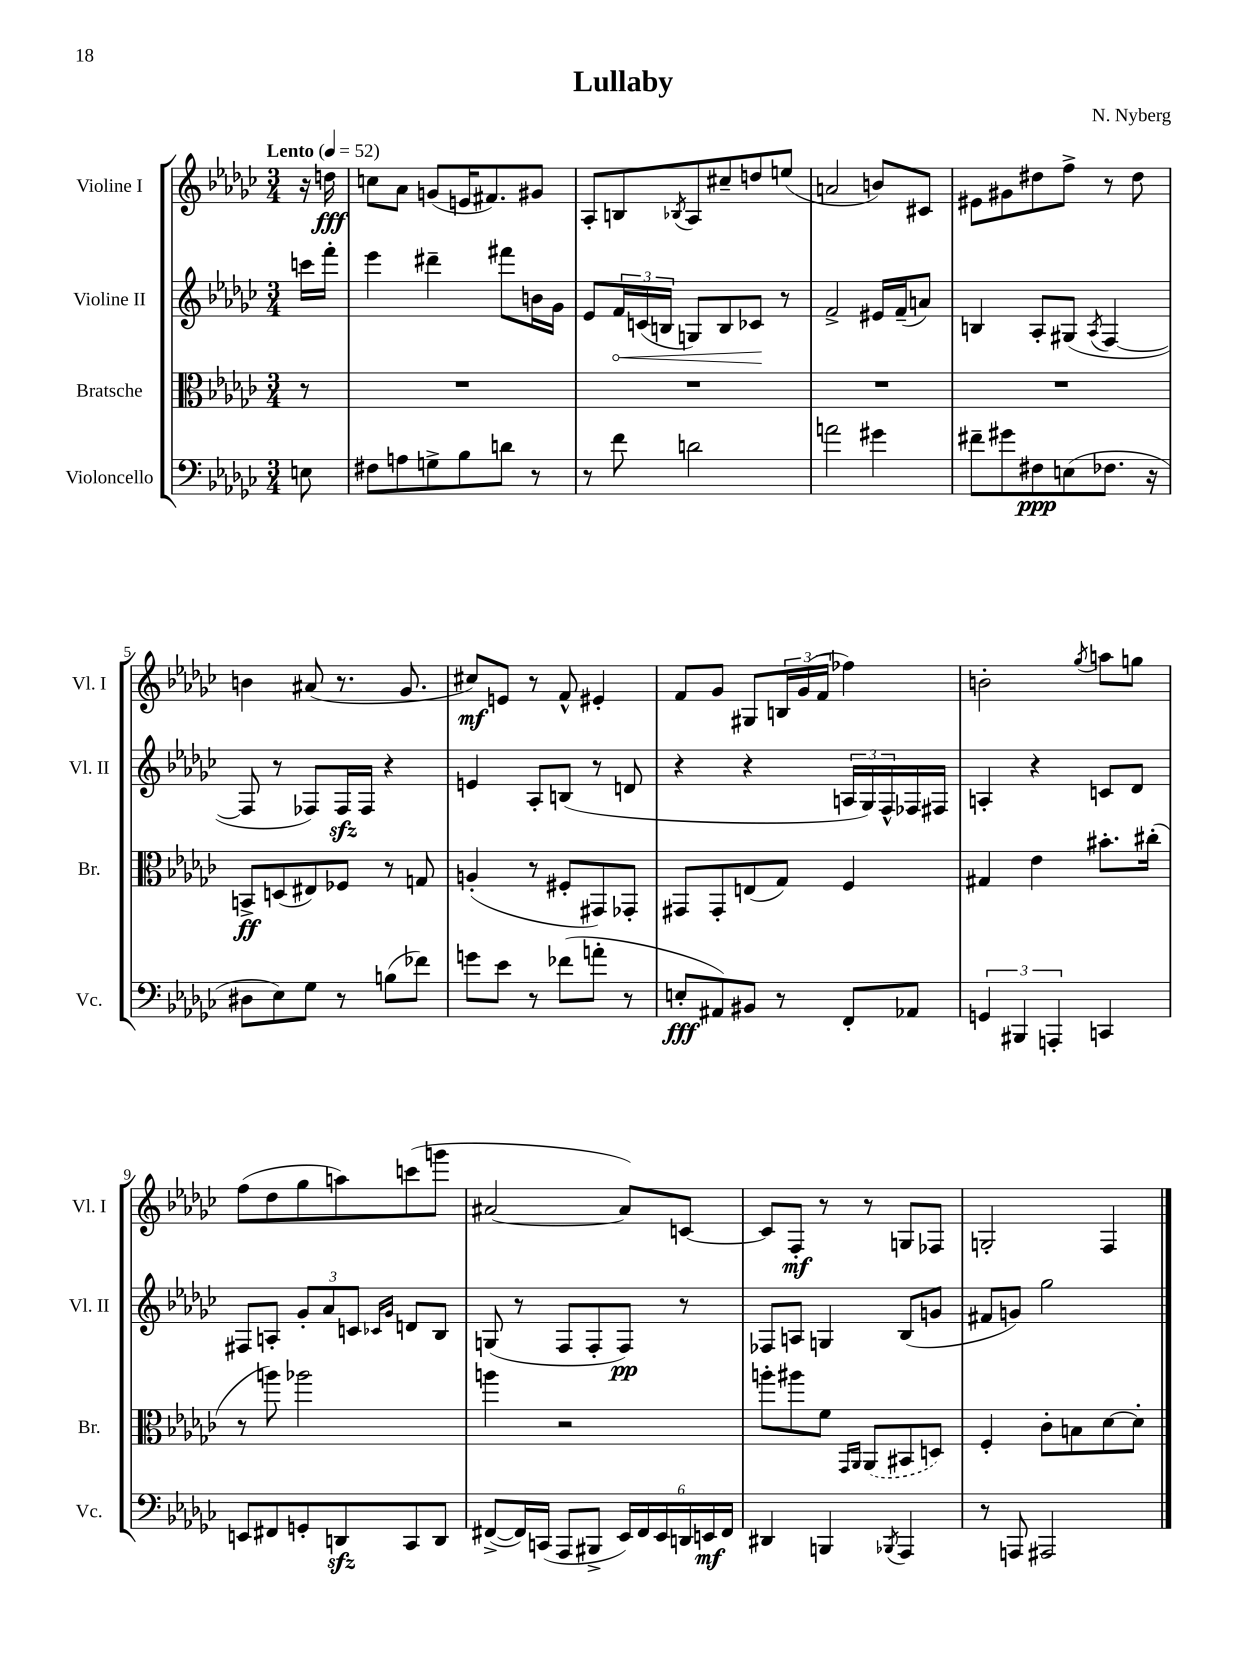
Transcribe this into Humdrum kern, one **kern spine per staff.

**kern	**dynam	**kern	**dynam	**kern	**dynam	**kern	**dynam
*part4	*part4	*part3	*part3	*part2	*part2	*part1	*part1
*staff4	*staff4	*staff3	*staff3	*staff2	*staff2	*staff1	*staff1
*I"Violoncello	*	*I"Bratsche	*	*I"Violine II	*	*I"Violine I	*
*I'Vc.	*	*I'Br.	*	*I'Vl. II	*	*I'Vl. I	*
*clefF4	*	*clefC3	*	*clefG2	*	*clefG2	*
*k[b-e-a-d-g-c-]	*	*k[b-e-a-d-g-c-]	*	*k[b-e-a-d-g-c-]	*	*k[b-e-a-d-g-c-]	*
*M3/4	*	*M3/4	*	*M3/4	*	*M3/4	*
*MM52	*	*MM52	*	*MM52	*	*MM52	*
=	=	=	=	=	=	=	=
!	!	!	!	!	!	!LO:TX:a:B:t=Lento	!
8En\	.	8r	.	16cccn\LL	.	16r	.
.	.	.	.	16fff'\JJ	.	16ddn\	fff
=1	=1	=1	=1	=1	=1	=1	=1
8F#X\L	.	2.r	.	4eee-\	.	8ccn\L	.
8An\	.	.	.	.	.	8a-\J	.
8Gn^\	.	.	.	4ddd#X~\	.	(8gn/L	.
8B-\	.	.	.	.	.	16en/K	.
.	.	.	.	.	.	8.f#X/)	.
8dn\J	.	.	.	8fff#X\L	.	.	.
8r	.	.	.	16bn\L	.	8g#X/J	.
.	.	.	.	16g-\JJ	.	.	.
=2	=2	=2	=2	=2	=2	=2	=2
8r	.	2.r	.	8e-/L	.	8A-'/L	.
!	!	!	!	!	!LO:HP:b	!	!
8f\	.	.	.	24f/L	<	8Bn/	.
.	.	.	.	(24cn/	.	.	.
.	.	.	.	24Bn/JJ	.	.	.
.	.	.	.	.	.	8qB-X/	.
2dn\	.	.	.	8Gn/L)	.	8A-/	.
.	.	.	.	8B/	.	8cc#X~/	.
.	.	.	.	8c-X/J	.	8ddn/	.
.	.	.	.	8r	[	(8een/J	.
=3	=3	=3	=3	=3	=3	=3	=3
2an\	.	2.r	.	2f^/	.	2an/	.
4g#X\	.	.	.	16e#X/LL	.	8bn/L)	.
.	.	.	.	(16f~/J	.	.	.
.	.	.	.	8an/J)	.	8c#X/J	.
=4	=4	=4	=4	=4	=4	=4	=4
8f#X~\L	.	2.r	.	4Bn/	.	8e#X\L	.
8g#X\	.	.	.	.	.	8g#X\	.
8F#X\	ppp	.	.	8A-'/L	.	8dd#X\	.
(8En\	.	.	.	(8G#X/J	.	8ff^\J	.
.	.	.	.	8qA-/	.	.	.
8.F-X\J	.	.	.	[4F/	.	8r	.
.	.	.	.	.	.	8dd#\	.
16r	.	.	.	.	.	.	.
!!LO:LB:g=z
=5	=5	=5	=5	=5	=5	=5	=5
8D#X\L	.	8BBn^/L	ff	8F/]	.	4bn\	.
8E-\)	.	(8Dn/	.	8r	.	.	.
8G-\J	.	8E#X/)	.	8F-X/L)	.	(8a#X/	.
8r	.	8F-X/J	.	16F-zz/L	.	8.r	.
.	.	.	.	16F-/JJ	.	.	.
(8Bn\L	.	8r	.	4r	.	.	.
.	.	.	.	.	.	8.g-/	.
8f-X\J)	.	8Gn/	.	.	.	.	.
=6	=6	=6	=6	=6	=6	=6	=6
8gn\L	.	(4An'/	.	4en/	.	8cc#X/L)	mf
8e-\J	.	.	.	.	.	8en/J	.
8r	.	8r	.	8A-'/L	.	8r	.
(8f-X\L	.	8F#X'/L	.	(8Bn/J	.	8f^^/	.
8an'\J	.	8GG#X/)	.	8r	.	4e#X'/	.
8r	.	8GG-X'/J	.	8dn/	.	.	.
=7	=7	=7	=7	=7	=7	=7	=7
8En'/L	fff	8GG#X/L	.	4r	.	8f/L	.
8AA#X/)	.	8GG#'/	.	.	.	8g-/J	.
8BB#X/J	.	(8En/	.	4r	.	8G#X/L	.
8r	.	8G-/J)	.	.	.	24Bn/L	.
.	.	.	.	.	.	(24g-/	.
.	.	.	.	.	.	24f/JJ	.
8FF'/L	.	4F/	.	24An/LL	.	4ff-X\)	.
.	.	.	.	24G-/)	.	.	.
.	.	.	.	24F^^/	.	.	.
8AA-X/J	.	.	.	16F-X/	.	.	.
.	.	.	.	16F#X/JJ	.	.	.
=8	=8	=8	=8	=8	=8	=8	=8
6GGn/	.	4G#X/	.	4An'/	.	2bn'\	.
6BBB#X/	.	.	.	.	.	.	.
.	.	4e-\	.	4r	.	.	.
6AAAn'/	.	.	.	.	.	.	.
.	.	.	.	.	.	8qgg-/	.
4CCn/	.	8.b#X'\L	.	8cn/L	.	8aan\L	.
.	.	.	.	8d-/J	.	8ggn\J	.
.	.	(16cc#X'\Jk	.	.	.	.	.
!!LO:LB:g=z
=9	=9	=9	=9	=9	=9	=9	=9
8EEn/L	.	8r	.	8F#X/L	.	(8ff\L	.
8FF#X/	.	8aan\)	.	8An'/J	.	8dd-\	.
8GGn'/	.	2aa-X\	.	12g-'/L	.	8gg-\	.
.	.	.	.	12a-/	.	.	.
8DDnzz/	.	.	.	.	.	8aan\)	.
.	.	.	.	12cn/J	.	.	.
.	.	.	.	16qqc-X/LL	.	.	.
.	.	.	.	16qqg-/JJ	.	.	.
8CC-/	.	.	.	8dn/L	.	(8cccn\	.
8DD/J	.	.	.	8B-/J	.	8gggn\J	.
=10	=10	=10	=10	=10	=10	=10	=10
([8FF#X^/L	.	4aan\	.	(8Gn/	.	[2a#X/	.
16FF#/L])	.	.	.	8r	.	.	.
(16CCn/JJ	.	.	.	.	.	.	.
8AAA-/L	.	2r	.	8F/L	.	.	.
8BBB#X^/J	.	.	.	8F'/	.	.	.
24EE-/LL)	.	.	.	8F/J)	pp	8a#/L])	.
24FF#/	.	.	.	.	.	.	.
24EE-/	.	.	.	.	.	.	.
24DDn/	.	.	.	8r	.	[8cn/J	.
24EEn/	mf	.	.	.	.	.	.
24FF#/JJ	.	.	.	.	.	.	.
=11	=11	=11	=11	=11	=11	=11	=11
4DD#X/	.	8aan'\L	.	8F-X/L	.	8c/L]	.
.	.	8aa#X\	.	8An/J	.	8F'/J	mf
4BBBn/	.	8f\J	.	4Gn/	.	8r	.
.	.	16qqGG-/LL	.	.	.	.	.
.	.	16qqAA-/JJ	.	.	.	.	.
.	.	(8AA-/L	.	.	.	8r	.
8qBBB-X/	.	.	.	.	.	.	.
4AAA-/	.	8BB#X/	.	(8B-/L	.	8Gn/L	.
.	.	8Dn/J)	.	8gn/J	.	8F-X/J	.
=12	=12	=12	=12	=12	=12	=12	=12
8r	.	4F'/	.	8f#X/L	.	2Gn'/	.
8AAAn/	.	.	.	8gn/J)	.	.	.
2AAA#X/	.	8c-'\L	.	2gg-\	.	.	.
.	.	8Bn\	.	.	.	.	.
.	.	[8d-\	.	.	.	4F/	.
.	.	8d-'\J]	.	.	.	.	.
==	==	==	==	==	==	==	==
*-	*-	*-	*-	*-	*-	*-	*-
